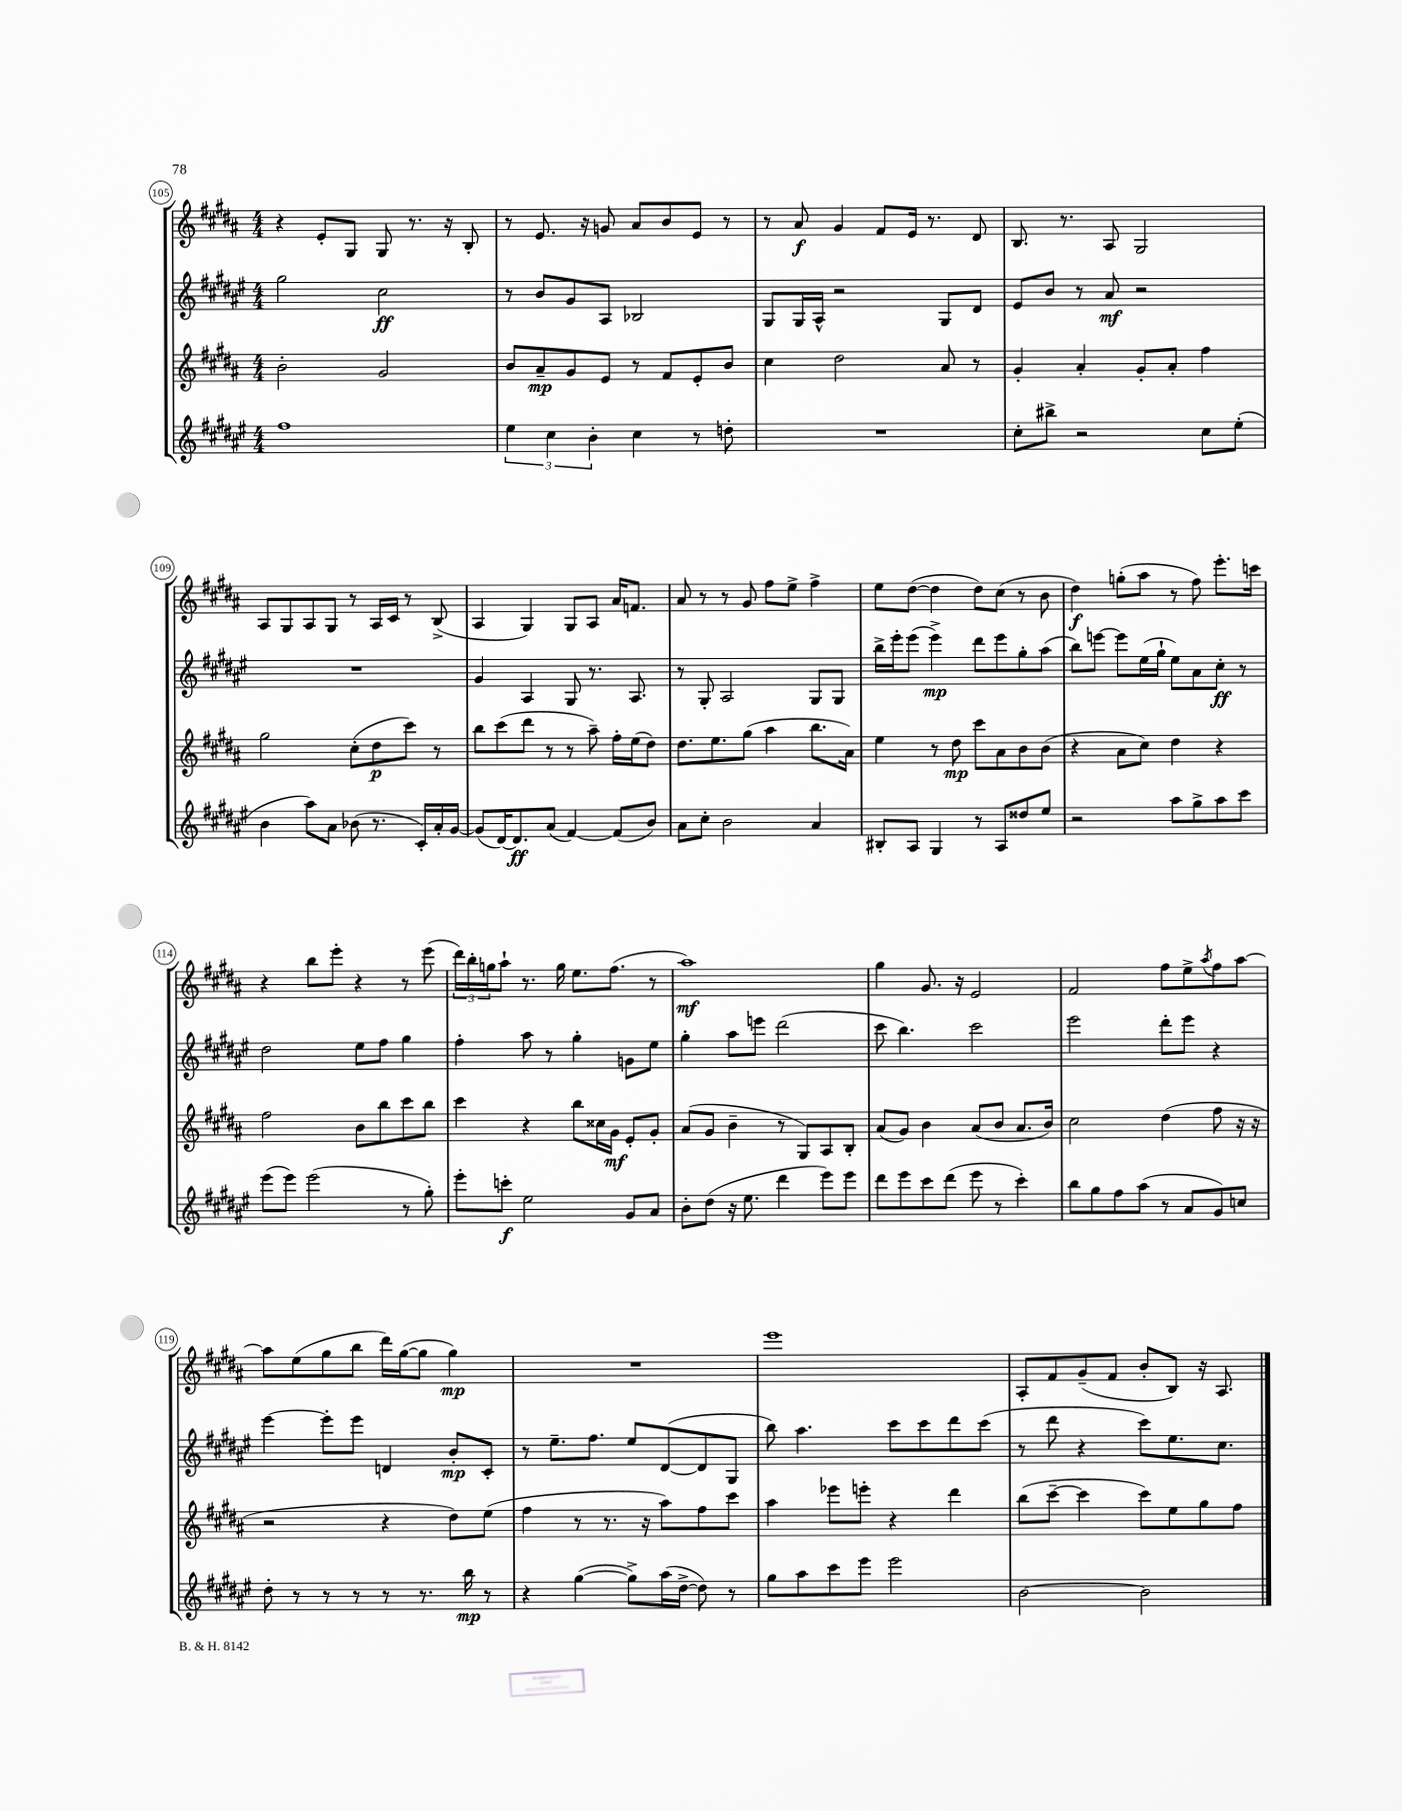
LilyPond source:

<<
\new StaffGroup <<
\new Staff = "s0" {
    \clef treble \key b \major \numericTimeSignature \time 4/4
    r4 e'8-. gis8 gis8 r8. r16 b8-. |
    r8 e'8. r16 g'8 ais'8 b'8 e'8 r8 |
    r8 ais'8\f gis'4 fis'8 e'16 r8. dis'8 |
    b8. r8. ais8 gis2 |
    ais8 gis8 ais8 gis8 r8 ais16 cis'16 r8 b8->( |
    ais4 gis4) gis8 ais8 ais'16 f'8. |
    ais'8 r8 r8 gis'8 fis''8 e''8-> fis''4-> |
    e''8 dis''8~( dis''4 dis''8) cis''8( r8 b'8 |
    dis''4\f) g''8-.( ais''8 r8 fis''8) e'''8.-. c'''16 |
    r4 b''8 e'''8-. r4 r8 e'''8( |
    \tuplet 3/2 { dis'''16) b''16-. g''16 } ais''8-! r8. g''16 e''8. fis''8.( r8 |
    ais''1\mf) |
    gis''4 gis'8. r16 e'2 |
    fis'2 fis''8 e''8-> \acciaccatura { ais''8 } fis''8 ais''8~ |
    ais''8 e''8( gis''8 b''8 dis'''16) gis''16~( gis''8 gis''4\mp) |
    R1 |
    e'''1 |
    ais8-. fis'8 gis'8--( fis'8 b'8-. b8) r16 ais8. \bar "|." |
}
\new Staff = "s1" {
    \clef treble \key fis \major \numericTimeSignature \time 4/4
    gis''2 cis''2\ff |
    r8 b'8 gis'8 ais8 bes2 |
    gis8 gis16 ais16-^ r2 gis8 dis'8 |
    eis'8 b'8 r8 ais'8\mf r2 |
    R1 |
    gis'4 ais4 gis8 r8. ais8. |
    r8 gis8-. ais2 gis8 gis8 |
    b''16-> eis'''16-. eis'''8( eis'''4->\mp) dis'''8 eis'''8 gis''8-. ais''8( |
    b''8) e'''8~ e'''8 eis''16( gis''16-! eis''8) ais'8 cis''8-.\ff r8 |
    dis''2 eis''8 fis''8 gis''4 |
    fis''4-. ais''8 r8 gis''4-. g'8 eis''8 |
    gis''4-. ais''8 e'''8 dis'''2( |
    cis'''8 b''4.) cis'''2 |
    eis'''2 dis'''8-. eis'''8 r4 |
    eis'''4~ eis'''8-. eis'''8 d'4 b'8-.\mp cis'8-. |
    r8 eis''8.-- fis''8. eis''8 dis'8~( dis'8 gis8 |
    b''8) ais''4. cis'''8 cis'''8 dis'''8 cis'''8( |
    r8 dis'''8 r4 cis'''8) eis''8. cis''8. \bar "|." |
}
\new Staff = "s2" {
    \clef treble \key b \major \numericTimeSignature \time 4/4
    b'2-. gis'2 |
    b'8 ais'8--\mp gis'8 e'8 r8 fis'8 e'8-. b'8 |
    cis''4 dis''2 ais'8 r8 |
    gis'4-. ais'4-. gis'8-. ais'8-. fis''4 |
    gis''2 cis''8-.( dis''8\p cis'''8) r8 |
    b''8 cis'''8( dis'''8 r8 r8 ais''8--) fis''16-. e''16( dis''8) |
    dis''8. e''8. gis''8( ais''4 b''8. ais'16) |
    e''4 r8 dis''8\mp cis'''8 ais'8 b'8 b'8( |
    r4 ais'8 cis''8) dis''4 r4 |
    fis''2 b'8 b''8 cis'''8 b''8 |
    cis'''4 r4 b''8 cisis''16 gis'16\mf e'8-. gis'8-. |
    ais'8( gis'8 b'4-- r8 gis8) ais8 b8-. |
    ais'8( gis'8) b'4 ais'8( b'8 ais'8. b'16) |
    cis''2 dis''4( fis''8 r16 r16 |
    r2 r4 dis''8) e''8( |
    fis''4 r8 r8. r16 ais''8) fis''8 cis'''8 |
    ais''4 ees'''8 e'''8-. r4 dis'''4 |
    b''8( cis'''8~-- cis'''4 cis'''8) e''8 gis''8 fis''8 \bar "|." |
}
\new Staff = "s3" {
    \clef treble \key fis \major \numericTimeSignature \time 4/4
    fis''1 |
    \tuplet 3/2 { eis''4 cis''4 b'4-. } cis''4 r8 d''8-. |
    R1 |
    cis''8-. bis''8-> r2 cis''8 eis''8-.( |
    b'4 ais''8) ais'8 bes'8( r8. cis'16-.) ais'16-. gis'16~ |
    gis'8( dis'16~) dis'8.\ff ais'8( fis'4~) fis'8( b'8) |
    ais'8 cis''8-. b'2 ais'4 |
    bis8-. ais8 gis4 r8 ais8 disis''8 eis''8 |
    r2 ais''8 gis''8-> ais''8 cis'''8 |
    eis'''8( eis'''8) eis'''2( r8 gis''8-.) |
    eis'''8-. c'''8-.\f eis''2 gis'8 ais'8 |
    b'8-. dis''8( r16 eis''8. dis'''4 eis'''8) eis'''8 |
    dis'''8 eis'''8 cis'''8 dis'''8( eis'''8 r8 cis'''4-.) |
    b''8 gis''8 fis''8 ais''8( r8 ais'8 gis'8) c''8 |
    dis''8-. r8 r8 r8 r8 r8. b''16\mp r8 |
    r4 gis''4~( gis''8->) ais''16( dis''16~-> dis''8) r8 |
    gis''8 ais''8 cis'''8 eis'''8 eis'''2 |
    b'2~ b'2 \bar "|." |
}
>>
>>
\layout { \context { \Score currentBarNumber = #105 \override BarNumber.stencil = #(make-stencil-circler 0.1 0.3 ly:text-interface::print) } }
